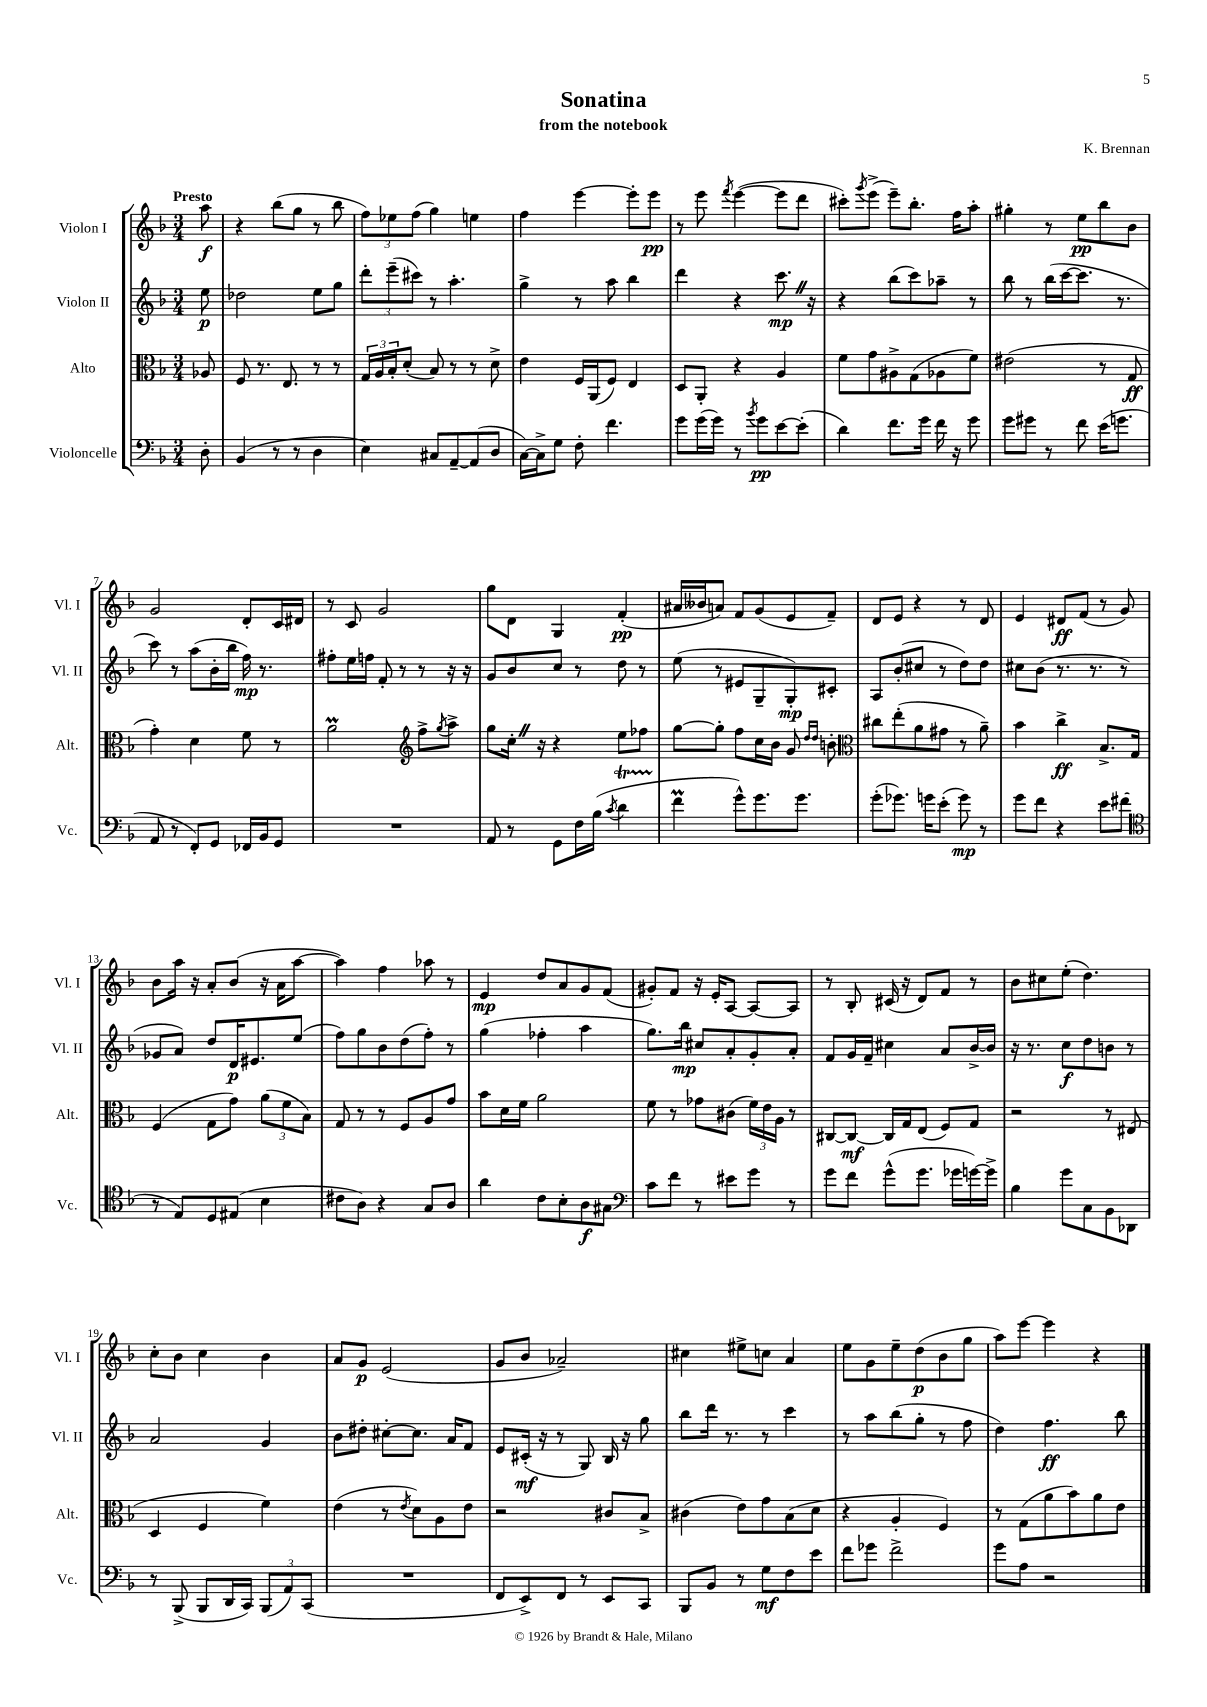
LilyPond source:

\header { title = "Sonatina" composer = "K. Brennan" subtitle = "from the notebook" }
<<
\new StaffGroup <<
\new Staff = "s0" \with { instrumentName = "Violon I" shortInstrumentName = "Vl. I" } {
    \clef treble \key f \major \numericTimeSignature \time 3/4 \partial 8 \tempo "Presto"
    a''8\f |
    r4 bes''8( g''8 r8 bes''8 |
    \tuplet 3/2 { f''8) ees''8 f''8( } g''4) e''4 |
    f''4 e'''4~ e'''8-. e'''8\pp |
    r8 e'''8 \acciaccatura { f'''8 } e'''4~( e'''8 d'''8 |
    cis'''8-.) \acciaccatura { g'''8 } e'''8->( e'''8--) bes''8.-. f''16 a''8-. |
    gis''4-. r8 e''8\pp bes''8 bes'8 |
    g'2 d'8-. c'16 dis'16 |
    r8 c'8 g'2 |
    g''8 d'8 g4 f'4-.\pp( |
    ais'16 beses'16 a'8) f'8 g'8( e'8 f'8--) |
    d'8 e'8 r4 r8 d'8 |
    e'4 dis'8\ff f'8( r8 g'8) |
    bes'8 a''16 r16 a'8-. bes'8( r16 a'16 a''8~ |
    a''4) f''4 aes''8 r8 |
    e'4\mp d''8 a'8 g'8 f'8( |
    gis'8-.) f'8 r16 e'16-. a8~ a8~ a8 |
    r8 bes8-. cis'16( r16 d'8) f'8 r8 |
    bes'8 cis''8 e''8-.( d''4.) |
    c''8-. bes'8 c''4 bes'4 |
    a'8 g'8\p e'2( |
    g'8 bes'8 aes'2--) |
    cis''4 eis''8-> c''8 a'4 |
    e''8 g'8 e''8-- d''8\p( bes'8 g''8 |
    a''8) e'''8~ e'''4 r4 \bar "|." |
}
\new Staff = "s1" \with { instrumentName = "Violon II" shortInstrumentName = "Vl. II" } {
    \clef treble \key f \major \numericTimeSignature \time 3/4 \partial 8
    e''8\p |
    des''2 e''8 g''8 |
    \tuplet 3/2 { d'''8-. e'''8--( cis'''8) } r8 a''4.-. |
    g''4-> r8 a''8 bes''4 |
    d'''4 r4 c'''8.\mp \once \override BreathingSign.text = \markup { \musicglyph "scripts.caesura.straight" } \breathe r16 |
    r4 bes''8( c'''8) aes''8-- r8 |
    bes''8 r8 bes''16( c'''16~ c'''8. r8. |
    c'''8) r8 a''8( bes'16-. bes''16 f''16\mp) r8. |
    fis''8-. e''16 f''16 f'8-. r8 r8 r16 r16 |
    g'8 bes'8 c''8 r8 d''8 r8 |
    e''8( r8 eis'8 g8-- g8-.\mp) cis'8-. |
    a8 bes'8-.( cis''8 r8 d''8) d''8 |
    cis''8 bes'8( r8. r8. r8 |
    ges'8 a'8) d''8 d'16\p eis'8. e''8( |
    f''8) g''8 bes'8 d''8( f''8-.) r8 |
    g''4( fes''4-. a''4 |
    g''8.) bes''16\mp cis''8 a'8-. g'8-. a'8-. |
    f'8 g'16 f'16-- cis''4 a'8 bes'16~-> bes'16 |
    r16 r8. c''8\f d''8 b'8 r8 |
    a'2 g'4 |
    bes'8 dis''8-. cis''8~-. cis''8. a'16 f'8 |
    e'8 cis'16-.\mf( r16 r8 g8) bes16 r16 g''8 |
    bes''8 d'''16 r8. r8 c'''4 |
    r8 a''8 bes''8( g''8-. r8 f''8 |
    d''4) f''4.\ff bes''8 \bar "|." |
}
\new Staff = "s2" \with { instrumentName = "Alto" shortInstrumentName = "Alt." } {
    \clef alto \key f \major \numericTimeSignature \time 3/4 \partial 8
    aes8 |
    f8 r8. e8. r8 r8 |
    \tuplet 3/2 { g16 a16 bes16-. } d'8-.( bes8) r8 r8 d'8-> |
    e'4 f16 a,16( f8) e4 |
    d8 a,8-. r4 a4 |
    f'8 g'8 ais8-> g8( aes8 f'8) |
    eis'2( r8 g8\ff |
    g'4-.) d'4 f'8 r8 |
    a'2\prall \clef treble f''8-> \acciaccatura { g''8 } a''8-> |
    g''8 c''16-. \once \override BreathingSign.text = \markup { \musicglyph "scripts.caesura.straight" } \breathe r16 r4 e''8 fes''8 |
    g''8~ g''8-. f''8 c''16 bes'16 g'8 \grace { d''16 d''16 } b'8-. |
    \clef alto cis''8 e''8-.( a'8 gis'8 r8 a'8--) |
    bes'4 c''4->\ff bes8.-> g16 |
    f4( g8 g'8) \tuplet 3/2 { a'8( f'8 bes8) } |
    g8 r8 r8 f8 a8 g'8 |
    bes'8 d'16 f'16 a'2 |
    f'8 r8 ges'8 cis'8( \tuplet 3/2 { f'16) e'16 a16 } r8 |
    cis8~ cis8~\mf cis16 g16 e8( f8) g8 |
    r2 r8 eis8( |
    d4 f4 f'4) |
    e'4( r8 \acciaccatura { e'8 } d'8) a8 e'8 |
    r2 cis'8 bes8-> |
    cis'4( e'8) g'8 bes8( d'8 |
    r4 a4-. f4) |
    r8 g8( a'8 bes'8) a'8 e'8 \bar "|." |
}
\new Staff = "s3" \with { instrumentName = "Violoncelle" shortInstrumentName = "Vc." } {
    \clef bass \key f \major \numericTimeSignature \time 3/4 \partial 8
    d8-. |
    bes,4( r8 r8 d4 |
    e4) cis8 a,8~-- a,8( d8 |
    c16~) c16-> g8 f8-. f'4. |
    g'8 g'16( g'16) r8 \acciaccatura { bes'8 } g'8\pp e'8~ e'8-.( |
    d'4) f'8. g'16 f'16 r16 g'8 |
    g'8 gis'8 r8 f'8 e'16( g'8. |
    a,8 r8 f,8-.) g,8 fes,16 bes,16 g,8 |
    R2. |
    a,8 r8 g,8 f16 bes16( \acciaccatura { c'8 } d'4\startTrillSpan |
    f'4\prall\stopTrillSpan g'8-^) g'8. g'8. |
    g'8-.( ges'8.) g'16 e'8-.( g'8\mp) r8 |
    g'8 f'8 r4 e'8 fis'8( |
    \clef tenor r8 e8) d8 eis8( bes4 |
    cis'8 a8) r4 g8 a8 |
    a'4 c'8 bes8-. a8\f gis8 |
    \clef bass c'8 f'8 r8 eis'8 g'8 r8 |
    g'8 f'8 g'8-^( g'8. ges'16 g'16~) g'16-> |
    bes4 g'8 c8 bes,8 des,8 |
    r8 bes,,8->( bes,,8 d,16 c,16) \tuplet 3/2 { bes,,8( a,8) c,8( } |
    R2. |
    f,8 e,8->) f,8 r8 e,8 c,8 |
    bes,,8 bes,8 r8 g8\mf f8 e'8 |
    f'8 ges'8 f'2-> |
    g'8 a8 r2 \bar "|." |
}
>>
>>
